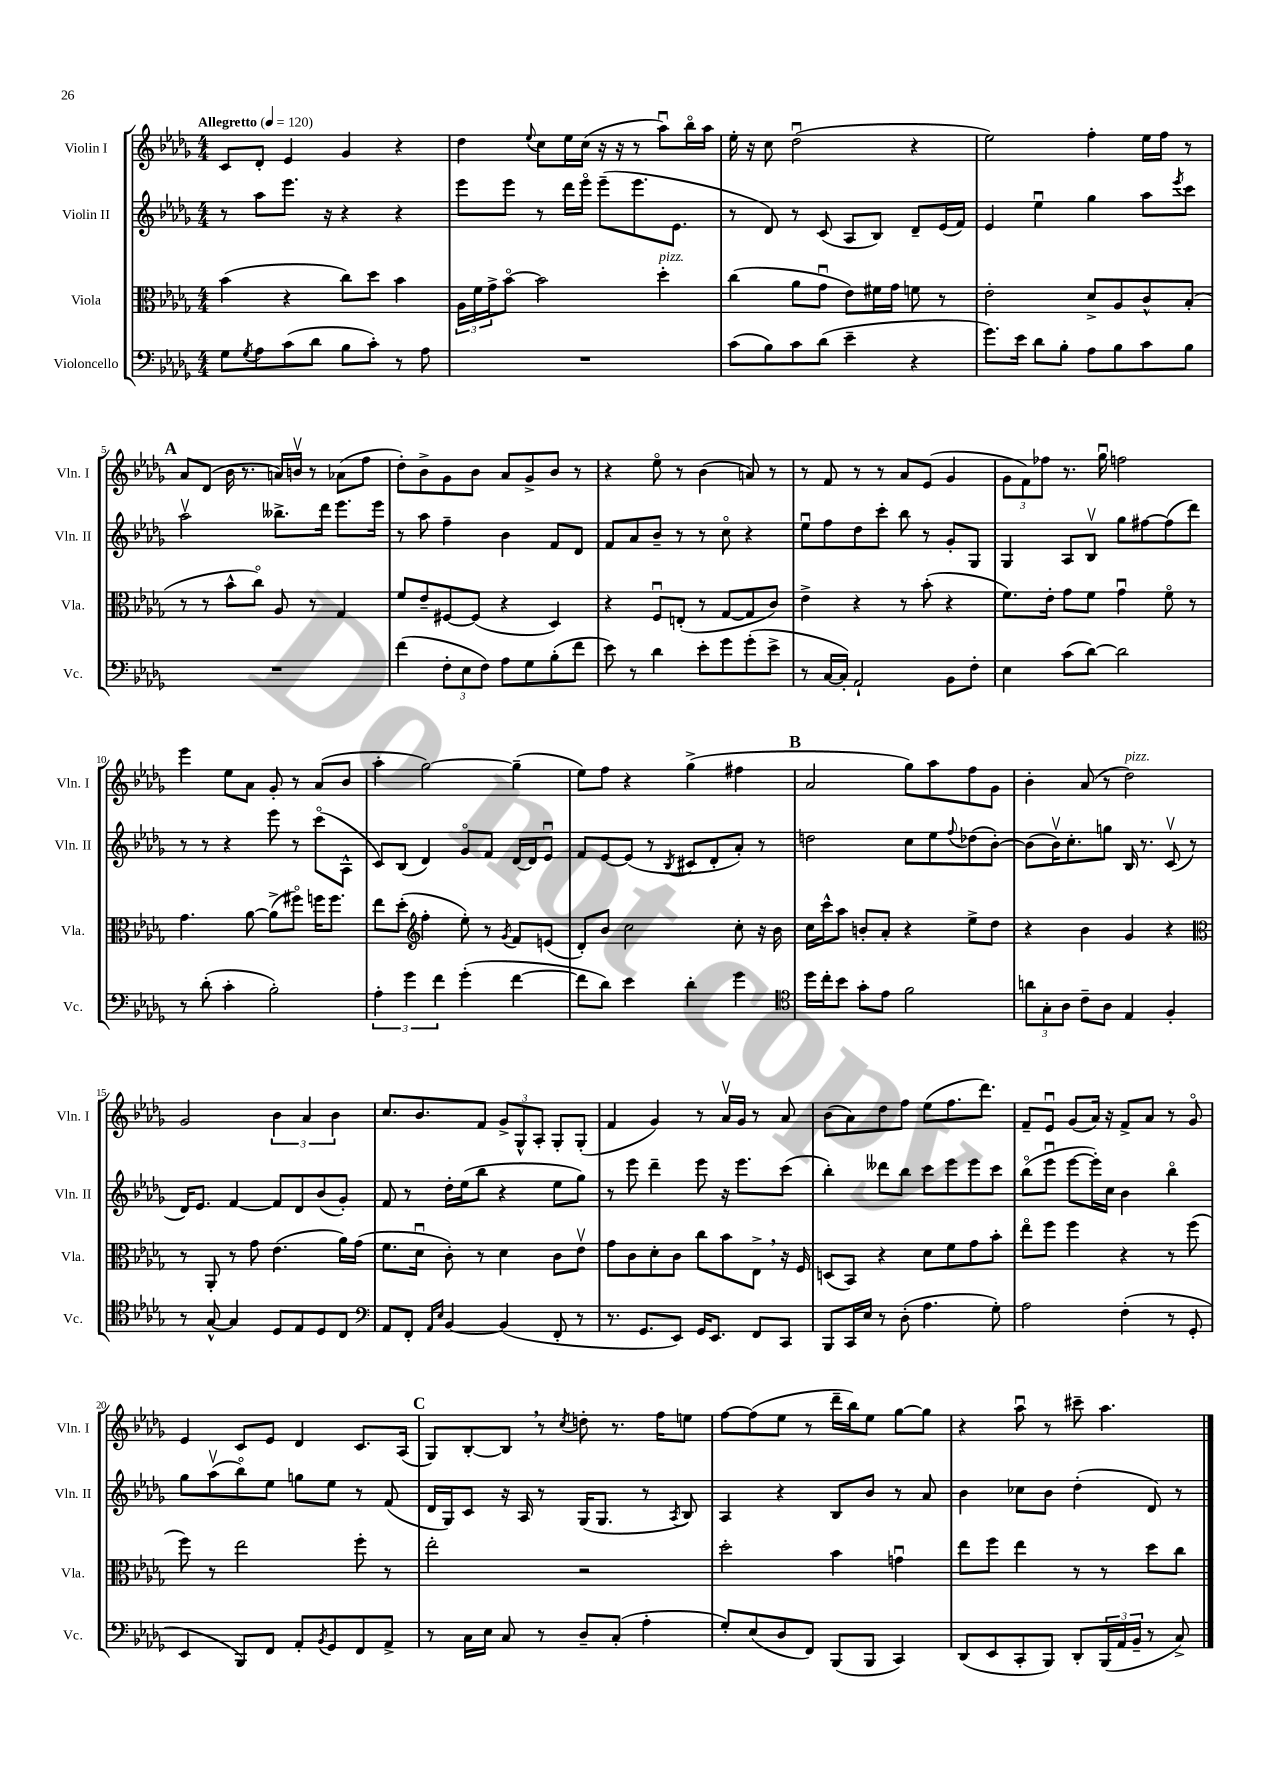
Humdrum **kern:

**kern	**kern	**kern	**kern
*part4	*part3	*part2	*part1
*staff4	*staff3	*staff2	*staff1
*I"Violoncello	*I"Viola	*I"Violin II	*I"Violin I
*I'Vc.	*I'Vla.	*I'Vln. II	*I'Vln. I
*clefF4	*clefC3	*clefG2	*clefG2
*k[b-e-a-d-g-]	*k[b-e-a-d-g-]	*k[b-e-a-d-g-]	*k[b-e-a-d-g-]
*M4/4	*M4/4	*M4/4	*M4/4
*MM120	*MM120	*MM120	*MM120
=1	=1	=1	=1
!	!	!	!LO:TX:a:B:t=Allegretto
8G-\L	(4b-\	8r	8c/L
8qG-/	.	.	.
8A-\	.	8aa-\L	8d-'/J
(8c\	4r	8.eee-\J	4e-/
8d-\J	.	.	.
.	.	16r	.
8B-\L	8cc\L)	4r	4g-/
8c'\J)	8dd-\J	.	.
8r	4b-\	4r	4r
8A-\	.	.	.
=2	=2	=2	=2
1r	24A-\LL	8eee-\L	4dd-\
.	24f\	.	.
.	24g-^\J	.	.
.	[8b-\J	8eee-\J	.
.	.	.	8qqee-/
.	2b-\]	8r	8cc\L
.	.	16ddd-\LL	16ee-\L
.	.	16eee-\JJ	(16cc\JJ
.	.	(8eee-~\L	16r
.	.	.	16r
.	.	8.eee-\	8r
!	!LO:TX:a:i:t=pizz.	!	!
.	4dd-'\	.	8aa-u\L)
.	.	8.e-\J	.
.	.	.	16bb-\L
.	.	.	16aa-\JJ
=3	=3	=3	=3
(8c\L	(4cc\	8r	16ee-'\
.	.	.	16r
8B-\)	.	8d-/)	8cc\
8c\	8a-\L	8r	(2dd-u\
(8d-\J	8g-u\J	(8c/	.
4e-~\	8e-\L)	8A-/L	.
.	16f#X\L	8B-/J)	.
.	16g-\JJ	.	.
4r	8fn\	8d-~/L	4r
.	8r	(16e-/L	.
.	.	16f/JJ)	.
=4	=4	=4	=4
8.g-\L)	2e-'\	4e-/	2ee-\)
16e-\Jk	.	.	.
8d-\L	.	4ee-u\	.
8B-'\J	.	.	.
8A-\L	8d-^/L	4gg-\	4ff'\
8B-\	8A-/	.	.
8c\	8c^^/	8aa-\L	16ee-\LL
.	.	.	16ff\JJ
.	.	8qeee-/	.
8B-\J	(8B-'/J	8ccc\J	8r
!!LO:LB:g=z
!!LO:REH:place=s1:t=A
=5	=5	=5	=5
1r	8r	2aa-v\	8a-/L
.	8r	.	(8d-/J
.	8b-^^\L	.	16b-\
.	.	.	8.r
.	8cc\J)	.	.
.	8A-/	8.bb--X^\L	16an/LL)
.	.	.	16bnv/JJ
.	8r	.	8r
.	.	16ddd-\Jk	.
.	4G-/	8.eee-\L	(8a-X\L
.	.	.	8ff\J
.	.	16eee-\Jk	.
=6	=6	=6	=6
(4f\	8f/L	8r	8dd-'\L)
.	8e-~/	8aa-\	8b-^\
12F'\L	[8F#X/	4ff~\	8g-\
12E-\	.	.	.
.	(8F#/J]	.	8b-\J
12F\J)	.	.	.
8A-\L	4r	4b-\	8a-/L
8G-\	.	.	8g-^/
(8B-'\	4D-/)	8f/L	8b-/J
8f\J	.	8d-/J	8r
=7	=7	=7	=7
8e-\)	4r	8f/L	4r
8r	.	8a-/	.
4d-\	8Fu/L	8b-~/J	8ee-\
.	(8En'/J	8r	8r
8e-'\L	8r	8r	(4b-\
8g-\	[8G-/L	8cc\	.
(8g-'\	8G-/]	4r	8an/)
8e-^\J	8c/J)	.	8r
=8	=8	=8	=8
8r	4e-^\	8ee-u\L	8r
[16C/LL	.	8ff\	8f/
16C'/JJ])	.	.	.
2AA-`/	4r	8dd-\	8r
.	.	8ccc'\J	8r
.	8r	8bb-\	8a-/L
.	(8b-'\	8r	(8e-/J
8BB-\L	4r	8g-'/L	4g-/
8F'\J	.	8G-/J	.
=9	=9	=9	=9
4E-\	8.f\L)	4G-/	12g-\L
.	.	.	12f\)
.	.	.	12ff-X\J
.	16e-'\Jk	.	.
(8c\L	8g-\L	8A-/L	8.r
[8d-\J)	8f\J	8B-v/J	.
.	.	.	16gg-u\
2d-\]	4g-u\	8gg-\L	2ffn\
.	.	[8ff#X\	.
.	8f\	(8ff#\]	.
.	8r	8ddd-\J)	.
!!LO:LB:g=z
=10	=10	=10	=10
8r	4.g-\	8r	4eee-\
(8d-'\	.	8r	.
4c'\	.	4r	8ee-\L
.	[8a-\	.	8a-\J
2B-'\)	(8a-^\L]	8eee-\	8g-'/
.	8ff#X\J)	8r	8r
.	16ffn\KL	(8ccc\L	(8a-/L
.	8.ff\J	.	.
.	.	8A-^^\J	8b-/J
=11	=11	=11	=11
6A-'\	8ee-\L	8c/L)	4aa-'\
.	(8dd-'\J	(8B-/J	.
6g-\	.	.	.
*	*clefG2	*	*
.	4ff'\	4d-/)	[2gg-\)
6f\	.	.	.
(4g-'\	8ee-'\)	8g-/L	.
.	8r	8f/J	.
.	8qg-/	.	.
[4f\	8f/L	[16d-/LL	(4gg-~\]
.	.	16d-/J]	.
.	(8en/J	8e-u/J	.
=12	=12	=12	=12
8f\L]	8d-'/L)	8f/L	8ee-\L)
8d-\J)	8b-/J	[8e-/	8ff\J
4e-\	2cc\	(8e-/J]	4r
.	.	8r	.
.	.	8qB-/	.
4d-'\	.	8c#X/L	(4gg-^\
.	.	8d-'/	.
4g-\	8cc'\	8a-'/J)	4ff#X\
.	16r	8r	.
.	16b-\	.	.
!!LO:REH:place=s1:t=B
=13	=13	=13	=13
*clefC4	*	*	*
16dd-\LL	16cc\LL	2ddn\	2a-/
16cc'\J	16ccc^^\J	.	.
8b-\J	8aa-\J	.	.
8g-'\L	8bn'/L	.	.
8e-\J	8a-'/J	.	.
2f\	4r	8cc\L	8gg-\L)
.	.	8ee-\	8aa-\
.	.	8qqff/	.
.	8ee-^\L	(8dd-X\	8ff\
.	8dd-\J	[8b-'\J)	8g-\J
=14	=14	=14	=14
12an\L	4r	(8b-\L]	4b-'\
12G-'\	.	.	.
.	.	16b-v\K)	.
12A-\J	.	.	.
.	.	8.cc'\	.
8c~\L	4b-\	.	(8a-/
8A-\J	.	8ggn\J	8r
!	!	!	!LO:TX:a:i:t=pizz.
4E-/	4g-/	16B-/	2dd-\)
.	.	8.r	.
4F'/	4r	(8cv/	.
.	.	8r	.
!!LO:LB:g=z
=15	=15	=15	=15
*	*clefC3	*	*
8r	8r	16d-/KL)	2g-/
.	.	8.e-/J	.
[8G-^^/	8AA-'/	.	.
4G-/]	8r	[4f/	.
.	8g-\	.	.
8D-/L	(4.e-\	8f/L]	6b-\
8E-/	.	8d-/	.
.	.	.	6a-/
8D-/	.	(8b-/	.
.	.	.	6b-\
8C/J	16a-\LL)	8g-'/J)	.
.	(16g-\JJ	.	.
=16	=16	=16	=16
*clefF4	*	*	*
8AA-/L	8.f\L	8f/	8.cc/L
8FF'/J	.	8r	.
.	16d-u\Jk	.	8.b-/
16qqAA-/LL	.	.	.
16qqE-/JJ	.	.	.
[4BB-/	8c'\)	16dd-'\LL	.
.	.	(16ee-\J	.
.	8r	8bb-\J	8f/J
(4BB-/]	4d-\	4r	12g-^/L
.	.	.	12G-^^/
.	.	.	12A-'/J
8FF'/	8c\L	8ee-\L	8G-'/L
8r	8e-v\J	8gg-\J)	(8G-'/J
=17	=17	=17	=17
8.r	8g-\L	8r	4f/
.	8c\	8eee-\	.
8.GG-/L	.	.	.
.	8d-'\	4ddd-~\	4g-/)
8EE-/J)	8c\J	.	.
16GG-/KL	8cc\L	8eee-\	8r
8.EE-/J	.	.	.
.	8b-\	16r	16a-v/LL
.	.	8.eee-\L	16g-/JJ
8FF/L	8E-^,\J	.	8r
8CC/J	16r	(8ccc\J	8a-/
.	16F/	.	.
=18	=18	=18	=18
8BBB-/L	(8Dn/L	4bb-'\)	(8b-\L
16CC/L	8BB-/J)	.	8a-\)
16E-/JJ	.	.	.
8r	4r	8ddd--X\L	8dd-\
(8D-'\	.	8bb-\J	8ff\J
4.A-\	8d-\L	8ccc\L	(8ee-\L
.	8f\	8eee-\	8.ff\
.	8g-\	8eee-\	.
.	.	.	8.ddd-\J)
8G-'\)	8b-'\J	8ccc\J	.
=19	=19	=19	=19
2A-\	8ee-\L	(8bb-\L	8f~/L
.	8ff\J	8eee-u\J	8e-u/J
.	4ff\	[8eee-\L	(8g-/L
.	.	16eee-'\L])	16a-/Jk)
.	.	16cc\JJ	16r
(4F'\	4r	4b-\	8f^/L
.	.	.	8a-/J
8r	8r	4bb-\	8r
8GG-'/	(8ff\	.	8g-/
!!LO:LB:g=z
=20	=20	=20	=20
4EE-/	8ff\)	8gg-\L	4e-/
.	8r	(8aa-v\	.
8BBB-/L)	2ee-\	8bb-\)	8c/L
8FF/J	.	8ee-\J	8e-/J
8AA-'/L	.	8ggn\L	4d-/
8qBB-/	.	.	.
8GG-/	.	8ee-\J	.
8FF/	8ff'\	8r	8.c/L
8AA-^/J	8r	(8f/	.
.	.	.	(16A-/Jk
!!LO:REH:place=s1:t=C
=21	=21	=21	=21
8r	2ee-'\	16d-/LL	8G-/L)
.	.	16G-/J)	.
16C\LL	.	8c/J	[8B-'/
16E-\JJ	.	.	.
8C/	.	16r	8B-,/J]
.	.	16A-/	.
8r	.	8r	8r
.	.	.	8qcc/
8D-~/L	2r	(16G-/KL	8ddn'\
.	.	8.G-/J	.
(8C'/J	.	.	8.r
4A-'\	.	8r	.
.	.	.	16ff\KL
.	.	8qA-/	.
.	.	8B-/)	8een\J
=22	=22	=22	=22
8G-'/L)	2dd-'\	4A-/	[8ff\L
(8E-/	.	.	(8ff\]
8D-/	.	4r	8ee-\J
8FF/J)	.	.	8r
(8BBB-/L	4b-\	8B-/L	16ddd-~\LL
.	.	.	16bb-\J)
8BBB-/J	.	8b-/J	8ee-\J
4CC/)	4gnu\	8r	[8gg-\L
.	.	8a-/	8gg-\J]
=23	=23	=23	=23
(8DD-/L	8ee-\L	4b-\	4r
8EE-/	8ff\J	.	.
8CC'/	4ee-\	8cc-X\L	8aa-u\
8BBB-/J)	.	8b-\J	8r
8DD-'/L	8r	(4dd-'\	8ccc#X~\
(24BBB-/L	8r	.	4.aa-\
24AA-/	.	.	.
24BB-~/JJ	.	.	.
8r	8dd-\L	8d-/)	.
8C^/)	8cc\J	8r	.
==	==	==	==
*-	*-	*-	*-
